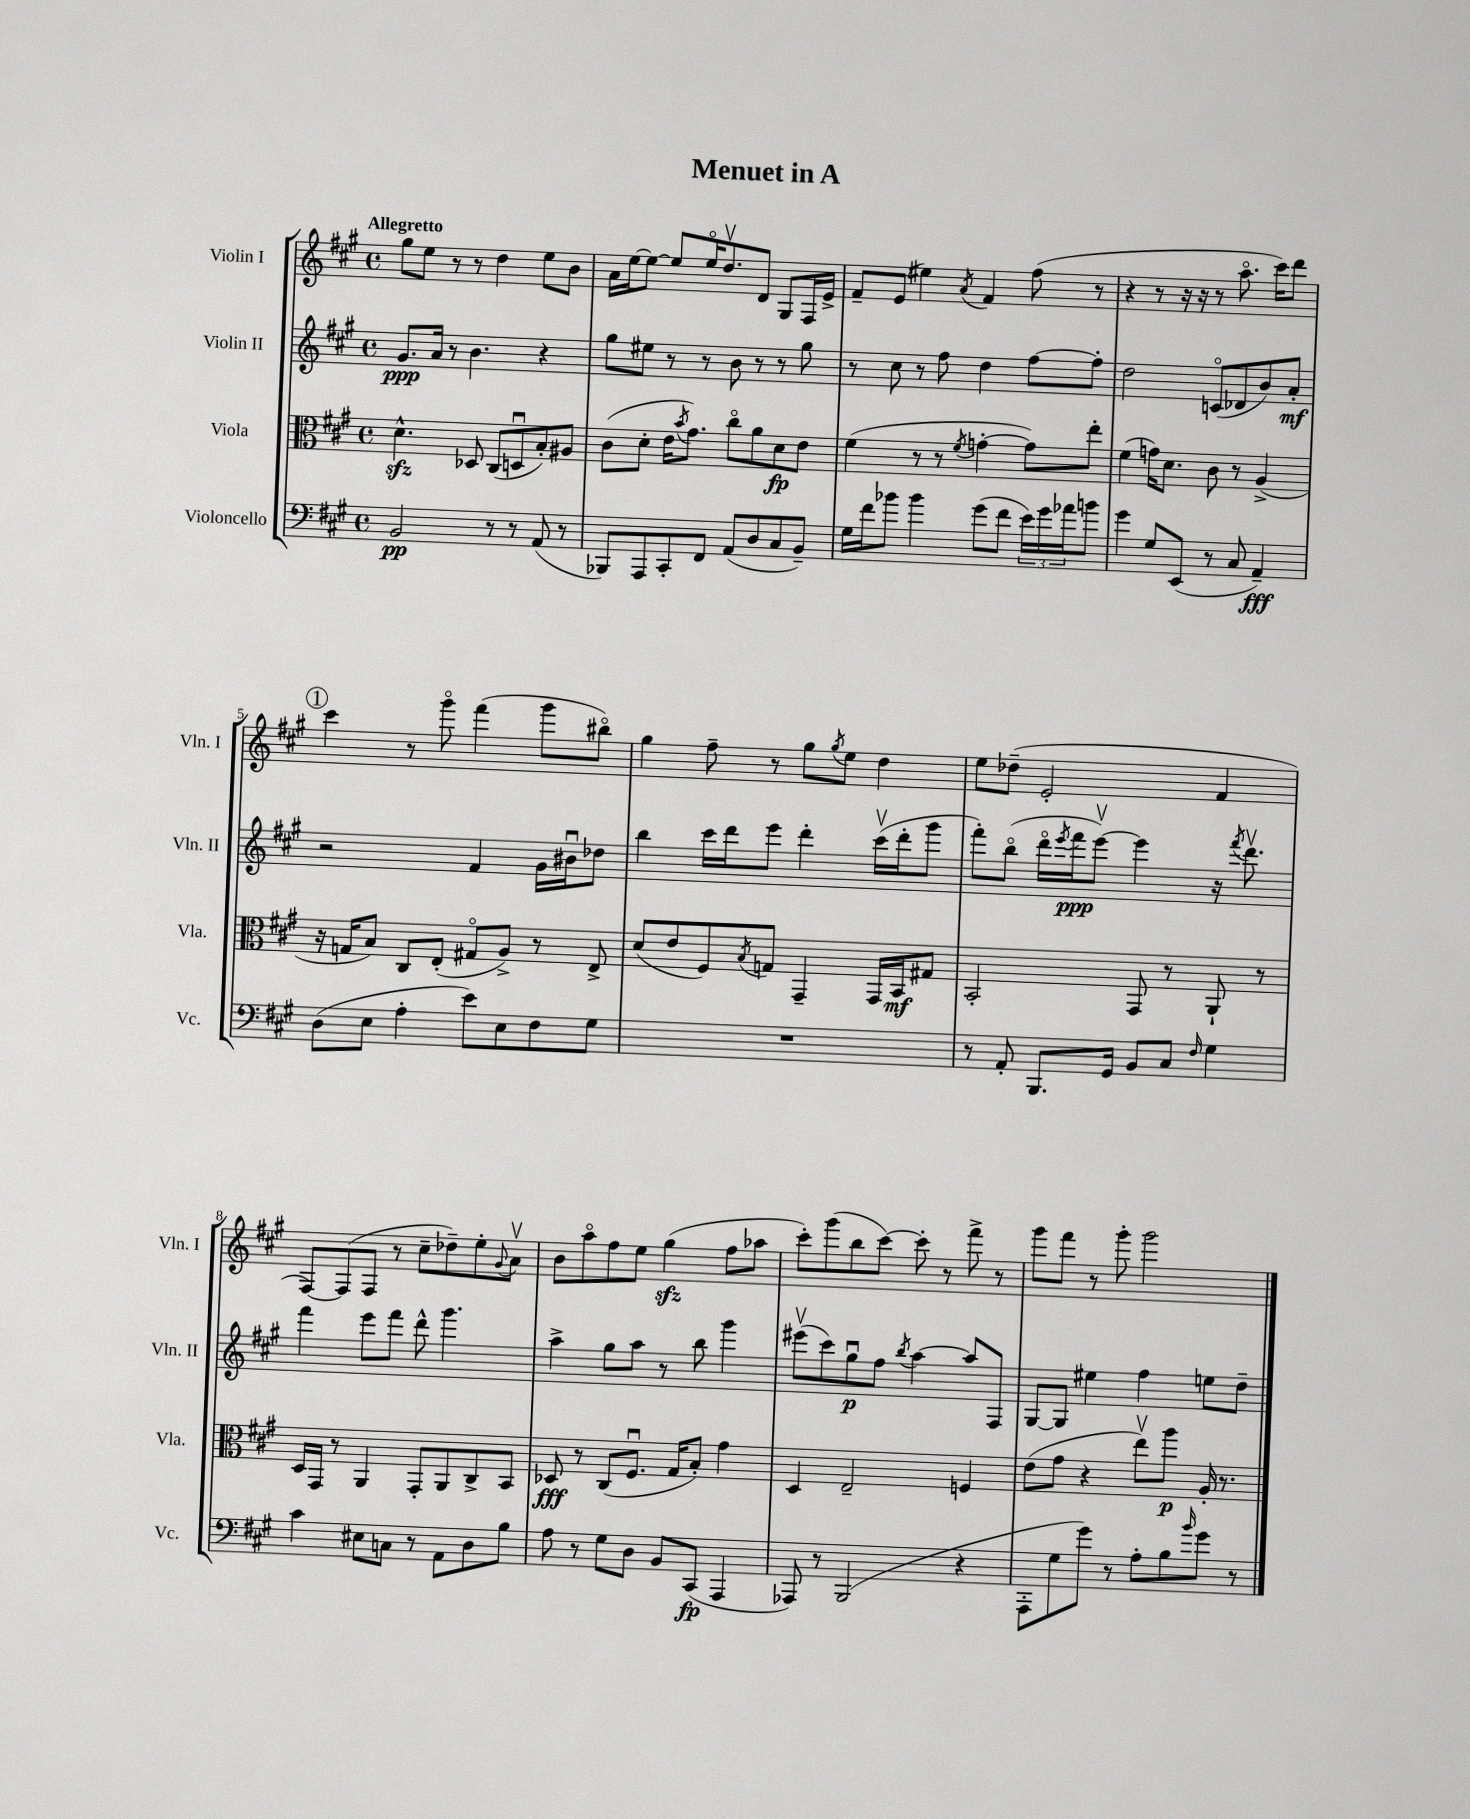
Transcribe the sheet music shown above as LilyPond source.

\header { title = "Menuet in A" }
<<
\new StaffGroup <<
\new Staff = "s0" \with { instrumentName = "Violin I" shortInstrumentName = "Vln. I" } {
    \clef treble \key a \major \defaultTimeSignature \time 4/4 \tempo "Allegretto"
    gis''8 e''8 r8 r8 d''4 e''8 b'8 |
    a'16 e''16~ e''8~ e''8 e''16\flageolet d''8.\upbow d'8 gis8 fis16 e'16-> |
    fis'8-- e'8( eis''4) \acciaccatura { a'8 } fis'4 fis''8( r8 |
    r4 r8 r16 r16 r8 a''8.\flageolet cis'''16) d'''8 |
    \mark \markup { \circle "1" } cis'''4 r8 gis'''8\flageolet fis'''4( gis'''8 bis''8\flageolet) |
    gis''4 fis''8-- r8 gis''8 \acciaccatura { gis''8 } e''8 d''4 |
    e''8 des''8--( e'2-. fis'4 |
    fis8~) fis8( fis8 r8 cis''8-- des''8--) e''8-. \appoggiatura { gis'8 } a'8\upbow |
    b'8 a''8\flageolet fis''8 e''8 gis''4\sfz( fis''8 aes''8 |
    cis'''8-.) gis'''8( b''8 cis'''8~) cis'''8-. r8 fis'''8-> r8 |
    gis'''8 fis'''8 r8 gis'''8-. gis'''2 \bar "|." |
}
\new Staff = "s1" \with { instrumentName = "Violin II" shortInstrumentName = "Vln. II" } {
    \clef treble \key a \major \defaultTimeSignature \time 4/4
    gis'8.\ppp a'16 r8 b'4. r4 |
    gis''8 eis''8 r8 r8 b'8 r8 r8 gis''8 |
    r8 cis''8 r8 fis''8 d''4 fis''8~ fis''8-. |
    d''2 c'8\flageolet( des'8 b'8) a'8-.\mf |
    \mark \markup { \circle "1" } r2 fis'4 gis'16 bis'16\downbow des''8 |
    b''4 cis'''16 d'''16 e'''8 d'''4-. cis'''16\upbow( d'''16-. gis'''8 |
    fis'''8-.) b''8\flageolet( d'''16\flageolet \acciaccatura { e'''8 } fis'''16\ppp e'''8~\upbow) e'''4 r16 \acciaccatura { fis'''8 } d'''8.\upbow |
    fis'''4 e'''8 fis'''8 d'''8-^ gis'''4. |
    a''4-> gis''8 a''8 r8 b''8 gis'''4 |
    eis'''8\upbow( cis'''8) gis''8\downbow\p fis''8 \acciaccatura { b''8 } a''4~ a''8 fis8 |
    gis8~ gis8 eis''4 fis''4 e''8 d''8-- \bar "|." |
}
\new Staff = "s2" \with { instrumentName = "Viola" shortInstrumentName = "Vla." } {
    \clef alto \key a \major \defaultTimeSignature \time 4/4
    d'4.-^\sfz des8 cis8( d8\downbow b8-.) ais8 |
    cis'8( d'8-. e'16 \acciaccatura { b'8 } gis'8.) cis''8\flageolet a'8 d'8\fp e'8 |
    fis'4( r8 r8 \acciaccatura { fis'8 } g'4~-. g'8) e''8-. |
    fis'4( g'16) d'8. cis'8 r8 a4->( |
    \mark \markup { \circle "1" } r16 g16 b8) cis8 e8-.( gis8\flageolet a8->) r8 e8-> |
    d'8( e'8 fis8) \acciaccatura { b8 } g8 gis,4-- gis,16 b,16\mf gis8 |
    b,2-. gis,8 r8 a,8-! r8 |
    d16 gis,16 r8 a,4 gis,8-. a,8 cis8-> b,8 |
    des8\fff r8 cis8( fis8.\downbow gis16 b8-.) gis'4 |
    d4 e2-- f4 |
    e'8( gis'8 r4 e''8\upbow) a''8\p a16-. r8. \bar "|." |
}
\new Staff = "s3" \with { instrumentName = "Violoncello" shortInstrumentName = "Vc." } {
    \clef bass \key a \major \defaultTimeSignature \time 4/4
    b,2\pp r8 r8 a,8( r8 |
    bes,,8) a,,8 cis,8-. fis,8 a,8( d8 cis8 b,8--) |
    gis16 fis'16 bes'8 bes'4 gis'8( fis'8 \tuplet 3/2 { e'16) gis'16 aes'16 } b'8 |
    gis'4 gis8 e,8( r8 cis8 a,4--\fff) |
    \mark \markup { \circle "1" } d8( e8 a4-. e'8) e8 fis8 gis8 |
    R1 |
    r8 a,8-. b,,8. gis,16 b,8 cis8 \grace { fis16 } gis4 |
    cis'4 eis8 c8 r8 a,8 d8 b8 |
    a8 r8 gis8 d8 b,8 cis,8\fp( a,,4 |
    aes,,8) r8 b,,2( r4 |
    a,,8-. gis8 gis'8) r8 a8-. b8 \grace { b'16 } gis'8 r8 \bar "|." |
}
>>
>>
